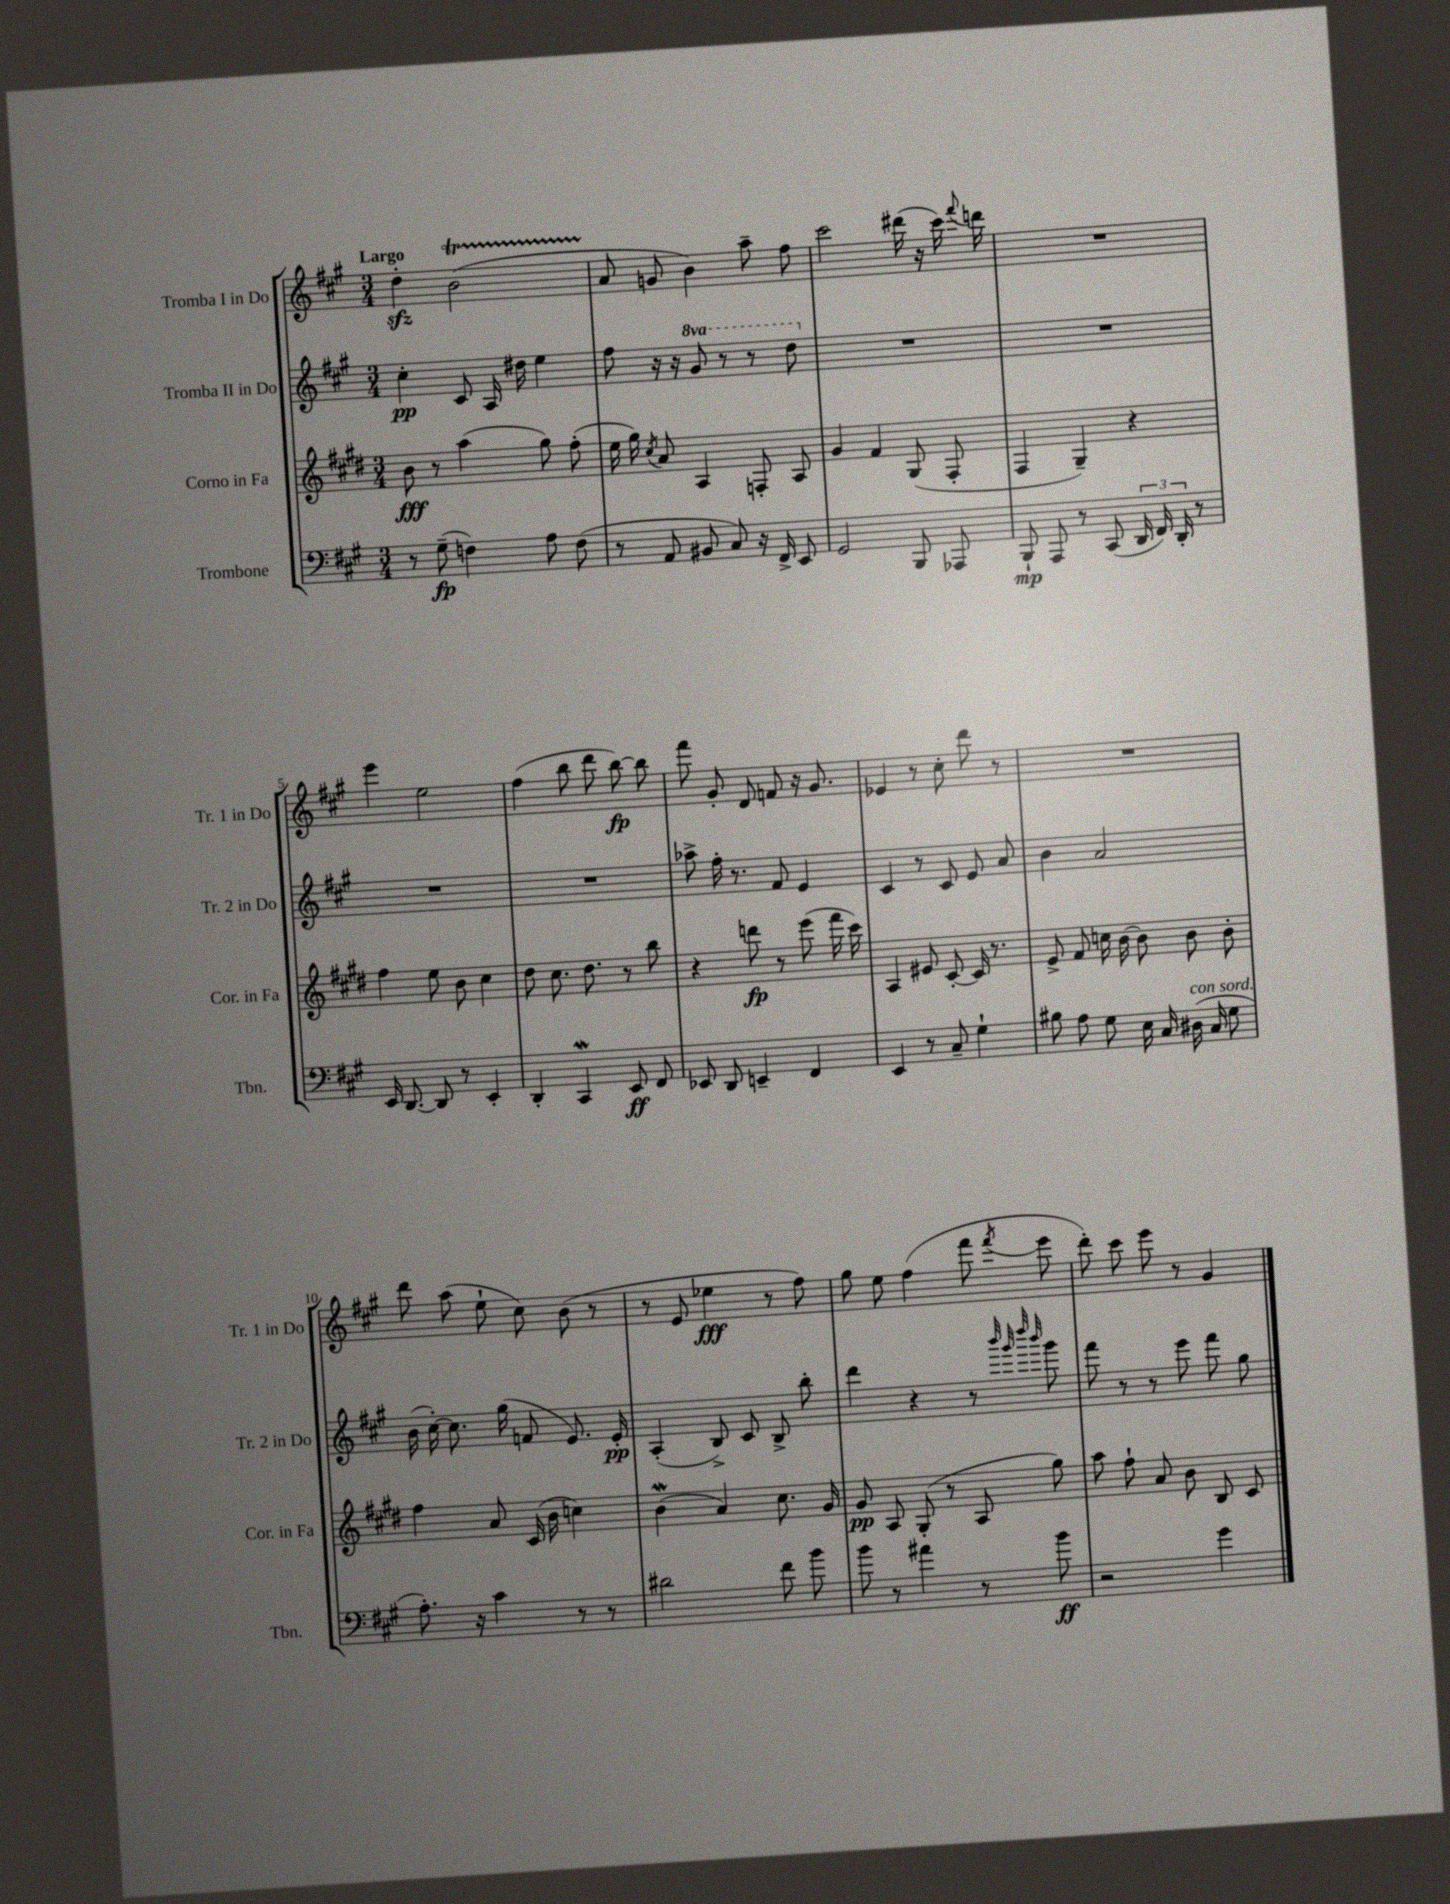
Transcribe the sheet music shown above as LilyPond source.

<<
\new StaffGroup <<
\new Staff = "s0" \with { instrumentName = "Tromba I in Do" shortInstrumentName = "Tr. 1 in Do" } {
    \clef treble \key a \major \numericTimeSignature \time 3/4 \tempo "Largo"
    \autoBeamOff d''4-.\sfz b'2\startTrillSpan( |
    a'8\stopTrillSpan g'8 b'4) a''8-- fis''8 |
    cis'''2 dis'''16( r16 cis'''16) \appoggiatura { fis'''8 } d'''16 |
    R2. |
    e'''4 e''2 |
    fis''4( b''8 d'''8 b''8~\fp) b''8 |
    fis'''8 gis'8-. d'8 f'8 r16 gis'8. |
    ees'4 r8 cis''8-. d'''8 r8 |
    R2. |
    d'''8 a''8( e''8-! cis''8) b'8( r8 |
    r8 e'8 ees''4\fff r8 fis''8) |
    gis''8 e''8 fis''4( fis'''8 \acciaccatura { fis'''8 } e'''8 |
    d'''8-.) cis'''8 e'''8 r8 gis'4 \bar "|." |
}
\new Staff = "s1" \with { instrumentName = "Tromba II in Do" shortInstrumentName = "Tr. 2 in Do" } {
    \clef treble \key a \major \numericTimeSignature \time 3/4 \set Staff.ottavationMarkups = #ottavation-simple-ordinals
    \autoBeamOff cis''4-.\pp cis'8 a16 dis''16 e''4 |
    fis''8 r16 r16 \ottava #1 gis''8 r8 r8 d'''8 \ottava #0 |
    R2. |
    R2. |
    R2. |
    R2. |
    aes''8-> fis''16-. r8. fis'8 e'4 |
    cis'4 r8 cis'8 e'8 a'8 |
    b'4 a'2 |
    b'16( cis''16~-.) cis''8. gis''16( f'8 e'8.) e'16-.\pp |
    a4-.( b8->) cis'8 b8-> b''8-. |
    d'''4 r4 r8 \grace { b'''32 gis'''32 d''''32 b'''32 } gis'''8 |
    fis'''8 r8 r8 e'''8 fis'''8 gis''8 \bar "|." |
}
\new Staff = "s2" \with { instrumentName = "Corno in Fa" shortInstrumentName = "Cor. in Fa" } {
    \clef treble \key e \major \numericTimeSignature \time 3/4
    \autoBeamOff b'8\fff r8 a''4( gis''8) fis''8-.( |
    e''16 gis''16) \acciaccatura { cis''8 } a'8 a4 f8-. a8 |
    gis'4 fis'4 gis8( fis8-. |
    fis4 gis4--) r4 |
    fis''4 e''8 b'8 cis''4 |
    dis''8 cis''8. dis''8. r8 b''8 |
    r4 d'''8\fp r8 e'''8( fis'''16 cis'''16) |
    a4 eis'8 cis'8~-. cis'16 r8. |
    e'8-> fis'8 c''16 b'16~ b'8 b'8 b'8-. |
    fis''4 a'8 cis'16( b'16 c''4) |
    b'4\mordent( a'4) cis''8. gis'16 |
    gis'8\pp a8 gis8-.( r8 a8 gis''8) |
    a''8 fis''8-! a'8 b'8 b8 cis'8 \bar "|." |
}
\new Staff = "s3" \with { instrumentName = "Trombone" shortInstrumentName = "Tbn." } {
    \clef bass \key a \major \numericTimeSignature \time 3/4
    \autoBeamOff r8 gis8--\fp( f4) a8 f8( |
    r8 a,8 bis,8 cis8) r16 fis,16-> e,8 |
    gis,2 b,,8 aes,,8 |
    b,,8-!\mp a,,8 r8 cis,8( \tuplet 3/2 { d,16 fis,16) d,16-. } r8 |
    e,16 d,8.~ d,8 r8 e,4-. |
    d,4-. cis,4\mordent e,8\ff fis,8 |
    ees,8 d,8 e,4-- fis,4 |
    e,4 r8 cis8-- gis4-! |
    bis8 a8 gis8 e16 cis16 dis16^\markup { \italic "con sord." }( cis16 gis8 |
    a8.-.) r16 cis'4 r8 r8 |
    dis'2 fis'8 b'8 |
    b'8 r8 ais'4 r8 b'8\ff |
    r2 gis'4 \bar "|." |
}
>>
>>
